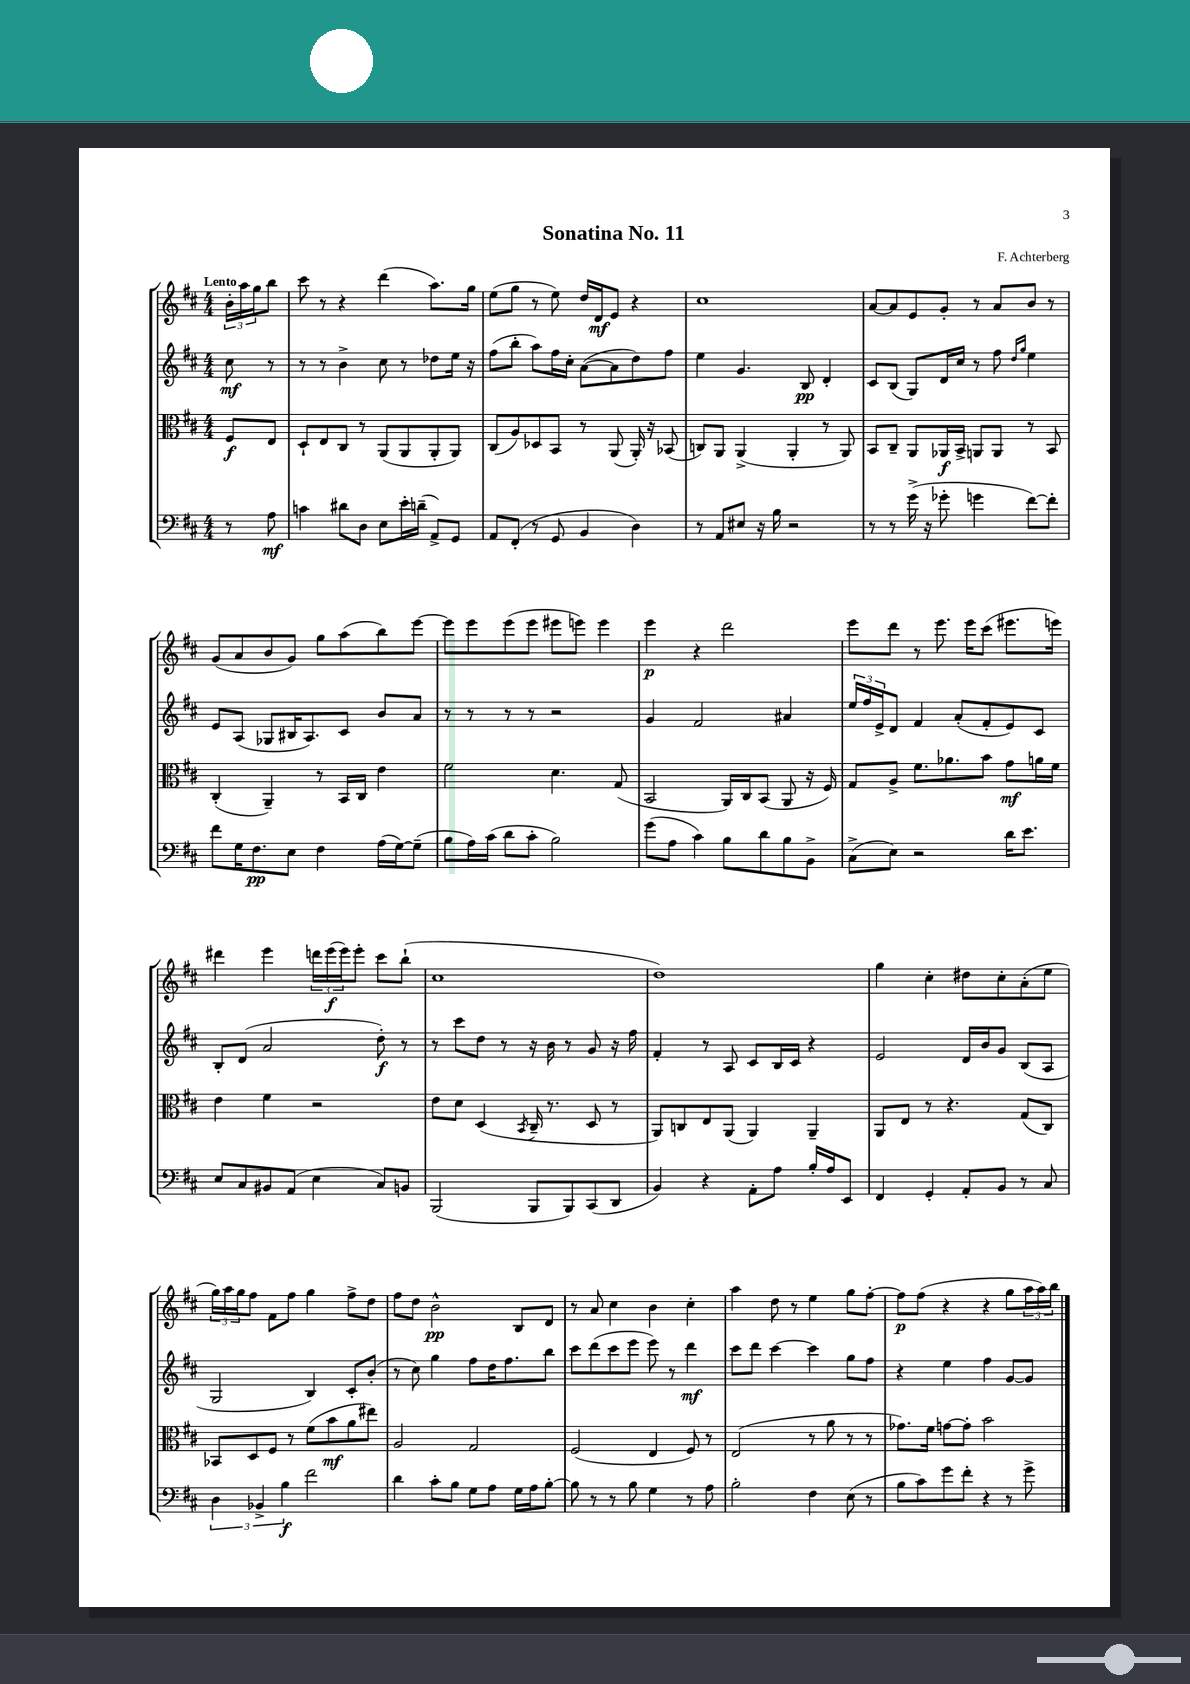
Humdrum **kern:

**kern	**dynam	**kern	**dynam	**kern	**dynam	**kern	**dynam
*part4	*part4	*part3	*part3	*part2	*part2	*part1	*part1
*staff4	*staff4	*staff3	*staff3	*staff2	*staff2	*staff1	*staff1
*clefF4	*	*clefC3	*	*clefG2	*	*clefG2	*
*k[f#c#]	*	*k[f#c#]	*	*k[f#c#]	*	*k[f#c#]	*
*M4/4	*	*M4/4	*	*M4/4	*	*M4/4	*
=	=	=	=	=	=	=	=
!	!	!	!	!	!	!LO:TX:a:B:t=Lento	!
8r	.	8F#/L	f	8cc#\	mf	24b'\LL	.
.	.	.	.	.	.	24aa\	.
.	.	.	.	.	.	24gg\J	.
8A\	mf	8E/J	.	8r	.	8bb\J	.
=1	=1	=1	=1	=1	=1	=1	=1
4cn\	.	8D`/L	.	8r	.	8ccc#\	.
.	.	8E/	.	8r	.	8r	.
8d#X\L	.	8C#/J	.	4b^\	.	4r	.
8D\J	.	8r	.	.	.	.	.
8E\L	.	(8AA/L	.	8cc#\	.	(4ddd\	.
16e'\L	.	8AA/	.	8r	.	.	.
(16dn~\JJ	.	.	.	.	.	.	.
8AA^/L)	.	8AA'/	.	8dd-X\L	.	8.aa\L)	.
8GG/J	.	8AA/J)	.	16ee\Jk	.	.	.
.	.	.	.	16r	.	16gg\Jk	.
=2	=2	=2	=2	=2	=2	=2	=2
8AA/L	.	(8C#/L	.	(8ff#\L	.	(8ee\L	.
(8FF#'/J	.	8A/)	.	8bb'\J	.	8gg\J	.
8r	.	8D-X/	.	8aa\L)	.	8r	.
8GG/	.	8BB/J	.	16ff#\L	.	8ee\)	.
.	.	.	.	16cc#'\JJ	.	.	.
4BB/	.	8r	.	([8a\L	.	16dd/LL	.
.	.	.	.	.	.	16d/J	mf
.	.	(8AA/	.	8a\]	.	8e/J	.
4D\)	.	16AA'/)	.	8dd\)	.	4r	.
.	.	16r	.	.	.	.	.
.	.	(8BB-X/	.	8ff#\J	.	.	.
=3	=3	=3	=3	=3	=3	=3	=3
8r	.	8Cn/L)	.	4ee\	.	1cc#	.
8AA/L	.	8AA/J	.	.	.	.	.
8E#X/J	.	(4AA^/	.	4.g/	.	.	.
16r	.	.	.	.	.	.	.
16B\	.	.	.	.	.	.	.
2r	.	4AA'/	.	.	.	.	.
.	.	.	.	8B/	pp	.	.
.	.	8r	.	4d'/	.	.	.
.	.	8AA/)	.	.	.	.	.
=4	=4	=4	=4	=4	=4	=4	=4
8r	.	8BB/L	.	8c#/L	.	[8a/L	.
8r	.	8C#~/J	.	(8B/J	.	8a/]	.
(16g^\	.	8AA/L	.	8G/L)	.	8e/	.
16r	.	.	.	.	.	.	.
8g-X'\	.	16AA-X/L	f	16d/L	.	8g'/J	.
.	.	16BB^/JJ	.	16cc#/JJ	.	.	.
4gn\	.	8AAn/L	.	8r	.	8r	.
.	.	8AA/J	.	8ff#\	.	8a/L	.
.	.	.	.	16qqdd/LL	.	.	.
.	.	.	.	16qqgg/JJ	.	.	.
[8f#\L)	.	8r	.	4ee\	.	8b/J	.
8f#'\J]	.	8BB/	.	.	.	8r	.
!!LO:LB:g=z
=5	=5	=5	=5	=5	=5	=5	=5
8f#\L	.	(4C#'/	.	8e/L	.	(8g/L	.
16G\K	.	.	.	(8A/J	.	8a/	.
8.F#\	pp	.	.	.	.	.	.
.	.	4AA~/)	.	8G-X/L	.	8b/	.
8E\J	.	.	.	16B#X/K	.	8g/J)	.
.	.	.	.	8.A/)	.	.	.
4F#\	.	8r	.	.	.	8gg\L	.
.	.	16BB/LL	.	8c#/J	.	(8aa\	.
.	.	16C#/JJ	.	.	.	.	.
(16A\LL	.	4e\	.	8b/L	.	8bb\)	.
[16G\J)	.	.	.	.	.	.	.
(8G~\J]	.	.	.	8a/J	.	[8eee\J	.
=6	=6	=6	=6	=6	=6	=6	=6
8B\L	.	2f#\	.	8r	.	8eee\L]	.
16A\L)	.	.	.	8r	.	8eee\	.
(16c#\JJ	.	.	.	.	.	.	.
8d\L	.	.	.	8r	.	(8eee\	.
8c#'\J	.	.	.	8r	.	8eee\J	.
2B\)	.	4.d\	.	2r	.	8eee#X\L	.
.	.	.	.	.	.	8eeen\J)	.
.	.	.	.	.	.	4eee\	.
.	.	(8G/	.	.	.	.	.
=7	=7	=7	=7	=7	=7	=7	=7
(8g\L	.	2BB/	.	4g/	.	4eee\	p
8A\J	.	.	.	.	.	.	.
4c#\)	.	.	.	2f#/	.	4r	.
8B\L	.	16AA/LL)	.	.	.	2ddd\	.
.	.	16C#/J	.	.	.	.	.
8d\	.	(8BB/J	.	.	.	.	.
8B\	.	8AA/	.	4a#X/	.	.	.
8BB^\J	.	16r	.	.	.	.	.
.	.	16F#/)	.	.	.	.	.
=8	=8	=8	=8	=8	=8	=8	=8
(8C#^\L	.	8G/L	.	24ee/LL	.	8eee\L	.
.	.	.	.	24ff#/	.	.	.
.	.	.	.	24e^/J	.	.	.
8E\J)	.	8A^/J	.	8d/J	.	8ddd\J	.
2r	.	8.f#\L	.	4f#/	.	8r	.
.	.	.	.	.	.	8.eee\	.
.	.	8.a-X\	.	.	.	.	.
.	.	.	.	(8a'/L	.	.	.
.	.	.	.	.	.	16eee\KL	.
.	.	8b\J	.	8f#'/	.	(8ccc#\J	.
16d\KL	.	8g\L	mf	8e/)	.	8.eee#X\L	.
8.e\J	.	.	.	.	.	.	.
.	.	16an\L	.	8c#/J	.	.	.
.	.	16f#\JJ	.	.	.	16eeen\Jk)	.
!!LO:LB:g=z
=9	=9	=9	=9	=9	=9	=9	=9
8E/L	.	4e\	.	8B'/L	.	4ddd#X\	.
8C#/	.	.	.	(8d/J	.	.	.
8BB#X/	.	4f#\	.	2a/	.	4eee\	.
(8AA/J	.	.	.	.	.	.	.
4E\	.	2r	.	.	.	24dddn\LL	.
.	.	.	.	.	.	(24eee\	f
.	.	.	.	.	.	24eee\J)	.
.	.	.	.	.	.	8eee'\J	.
8C#/L)	.	.	.	8dd'\)	f	8ccc#\L	.
8BBn/J	.	.	.	8r	.	(8bb`\J	.
=10	=10	=10	=10	=10	=10	=10	=10
(2BBB/	.	8e\L	.	8r	.	1cc#	.
.	.	8d\J	.	8ccc#\L	.	.	.
.	.	(4D/	.	8dd\J	.	.	.
.	.	.	.	8r	.	.	.
.	.	8qBB/	.	.	.	.	.
8BBB/L	.	16C#~/	.	16r	.	.	.
.	.	8.r	.	16b\	.	.	.
8BBB/)	.	.	.	8r	.	.	.
(8CC#/	.	8D/	.	8g/	.	.	.
8DD/J	.	8r	.	16r	.	.	.
.	.	.	.	16ff#\	.	.	.
=11	=11	=11	=11	=11	=11	=11	=11
4BB/)	.	8AA/L)	.	4f#'/	.	1dd)	.
.	.	8Cn/	.	.	.	.	.
4r	.	8E/	.	8r	.	.	.
.	.	(8AA/J	.	8A/	.	.	.
8AA'\L	.	4AA/)	.	8c#/L	.	.	.
8A\J	.	.	.	16B/L	.	.	.
.	.	.	.	16c#/JJ	.	.	.
16B'/LL	.	4AA~/	.	4r	.	.	.
16A/J	.	.	.	.	.	.	.
8EE/J	.	.	.	.	.	.	.
=12	=12	=12	=12	=12	=12	=12	=12
4FF#/	.	8AA/L	.	2e/	.	4gg\	.
.	.	8E/J	.	.	.	.	.
4GG'/	.	8r	.	.	.	4cc#'\	.
.	.	4.r	.	.	.	.	.
8AA'/L	.	.	.	16d/LL	.	8dd#X\L	.
.	.	.	.	16b/J	.	.	.
8BB/J	.	.	.	8g/J	.	8cc#'\	.
8r	.	(8G/L	.	(8B/L	.	(8a'\	.
8C#/	.	8C#/J)	.	8A/J	.	8ee\J	.
!!LO:LB:g=z
=13	=13	=13	=13	=13	=13	=13	=13
6D\	.	8BB-X/L	.	2G/	.	24gg\LL)	.
.	.	.	.	.	.	24aa\	.
.	.	.	.	.	.	24gg\J	.
.	.	8D/	.	.	.	8ff#\J	.
6BB-X^/	.	.	.	.	.	.	.
.	.	8F#/J	.	.	.	8f#\L	.
6B\	f	.	.	.	.	.	.
.	.	8r	.	.	.	8ff#\J	.
2f#\	.	(8f#\L	.	4B/)	.	4gg\	.
.	.	8b\	mf	.	.	.	.
.	.	8a\	.	8c#'/L	.	8ff#^\L	.
.	.	8ee#X\J)	.	(8b'/J	.	8dd\J	.
=14	=14	=14	=14	=14	=14	=14	=14
4d\	.	2A/	.	8r	.	8ff#\L	.
.	.	.	.	8cc#\)	.	8dd\J	.
8c#'\L	.	.	.	4gg\	.	2b^^\	pp
8B\J	.	.	.	.	.	.	.
8G\L	.	2G/	.	8ff#\L	.	.	.
8A\J	.	.	.	16dd\K	.	.	.
.	.	.	.	8.ff#\	.	.	.
16G\LL	.	.	.	.	.	8B/L	.
16A\J	.	.	.	.	.	.	.
[8B'\J	.	.	.	8bb\J	.	8d/J	.
=15	=15	=15	=15	=15	=15	=15	=15
8B\]	.	(2F#/	.	8ccc#\L	.	8r	.
8r	.	.	.	(8ddd\	.	8a/	.
8r	.	.	.	8ccc#\	.	4cc#\	.
8B\	.	.	.	8eee\J	.	.	.
4G\	.	4E/	.	8eee\)	.	4b\	.
.	.	.	.	8r	.	.	.
8r	.	8F#/)	.	4ddd\	mf	4cc#'\	.
8A\	.	8r	.	.	.	.	.
=16	=16	=16	=16	=16	=16	=16	=16
2B'\	.	(2E/	.	8ccc#\L	.	4aa\	.
.	.	.	.	8ddd\J	.	.	.
.	.	.	.	[4ccc#\	.	8dd\	.
.	.	.	.	.	.	8r	.
4F#\	.	8r	.	4ccc#\]	.	4ee\	.
.	.	8a\	.	.	.	.	.
(8E\	.	8r	.	8gg\L	.	8gg\L	.
8r	.	8r	.	8ff#\J	.	[8ff#'\J	.
=17	=17	=17	=17	=17	=17	=17	=17
8B\L	.	8.g-X\L)	.	4r	.	8ff#\L]	p
8c#\)	.	.	.	.	.	(8ff#\J	.
.	.	16f#\Jk	.	.	.	.	.
8g\	.	[8gn\L	.	4ee\	.	4r	.
8f#'\J	.	8g'\J]	.	.	.	.	.
4r	.	2b\	.	4ff#\	.	4r	.
8r	.	.	.	[8g/L	.	8gg\L	.
8g^\	.	.	.	8g/J]	.	24aa\L	.
.	.	.	.	.	.	24aa\)	.
.	.	.	.	.	.	24bb\JJ	.
==	==	==	==	==	==	==	==
*-	*-	*-	*-	*-	*-	*-	*-
